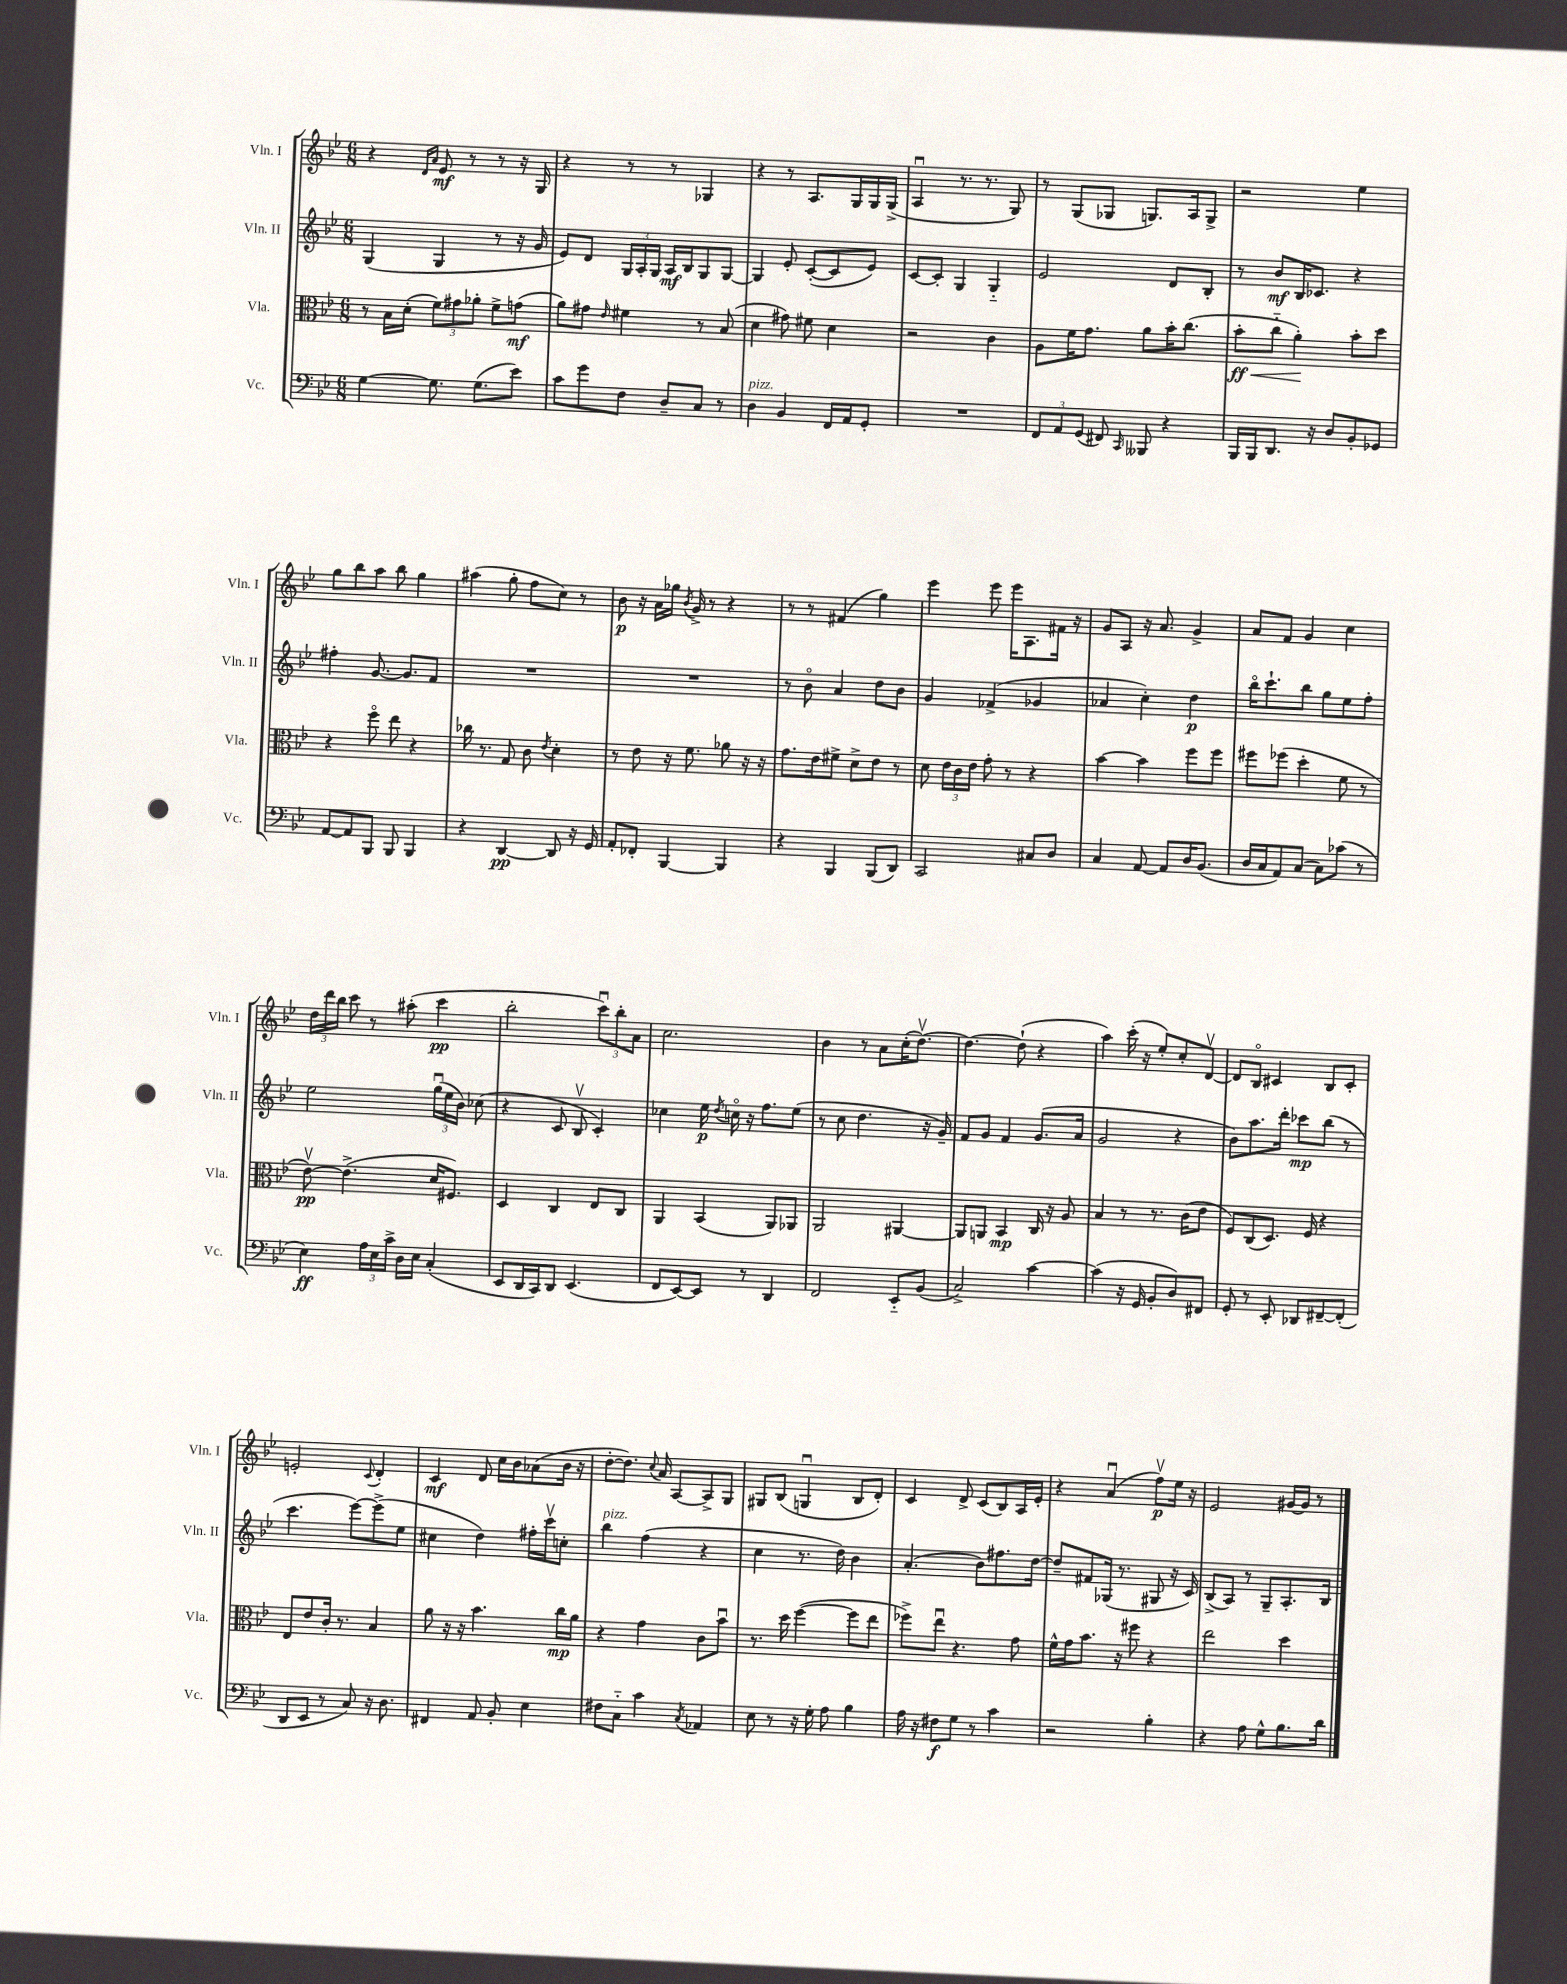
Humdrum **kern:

**kern	**dynam	**kern	**dynam	**kern	**dynam	**kern	**dynam
*part4	*part4	*part3	*part3	*part2	*part2	*part1	*part1
*staff4	*staff4	*staff3	*staff3	*staff2	*staff2	*staff1	*staff1
*I"Vc.	*	*I"Vla.	*	*I"Vln. II	*	*I"Vln. I	*
*I'Vc.	*	*I'Vla.	*	*I'Vln. II	*	*I'Vln. I	*
*clefF4	*	*clefC3	*	*clefG2	*	*clefG2	*
*k[b-e-]	*	*k[b-e-]	*	*k[b-e-]	*	*k[b-e-]	*
*M6/8	*	*M6/8	*	*M6/8	*	*M6/8	*
=14	=14	=14	=14	=14	=14	=14	=14
[4G\	.	8r	.	(4G/	.	4r	.
.	.	16B-\LL	.	.	.	.	.
.	.	(16d'\JJ	.	.	.	.	.
.	.	.	.	.	.	16qqd/LL	.
.	.	.	.	.	.	16qqa/JJ	.
8.G\]	.	12f\L)	.	4G/	.	8e-/	mf
.	.	12g#X\	.	.	.	.	.
.	.	.	.	.	.	8r	.
.	.	12a-X'\J	.	.	.	.	.
(8.G\L	.	.	.	.	.	.	.
.	.	8f^\L	.	8r	.	8r	.
8e-\J)	.	(8gn\J	mf	16r	.	16r	.
.	.	.	.	16g/	.	16G/	.
=15	=15	=15	=15	=15	=15	=15	=15
8c\L	.	8a\L)	.	8e-/L)	.	4r	.
8g\	.	8g#X\J	.	8d/J	.	.	.
.	.	16qqe-/	.	.	.	.	.
8F\J	.	4f#X\	.	24G/LL	.	8r	.
.	.	.	.	24A'/	.	.	.
.	.	.	.	24G/JJ	.	.	.
8D~/L	.	.	.	16A/LL	mf	8r	.
.	.	.	.	16B-/J	.	.	.
8C/J	.	8r	.	8G/	.	4G-X/	.
8r	.	(8B-/	.	[8G/J	.	.	.
=16	=16	=16	=16	=16	=16	=16	=16
!LO:TX:a:i:t=pizz.	!	!	!	!	!	!	!
4D\	.	4d\	.	4G/]	.	4r	.
4BB-/	.	8g#X\)	.	8e-'/	.	8r	.
.	.	8f#X\	.	([8c'/L	.	8.A/L	.
16FF/LL	.	4d\	.	8c/]	.	.	.
16AA/J	.	.	.	.	.	16G/L	.
8GG'/J	.	.	.	8e-/J)	.	16G/	.
.	.	.	.	.	.	(16G^/JJ	.
=17	=17	=17	=17	=17	=17	=17	=17
2.r	.	2r	.	[8c/L	.	4Au/	.
.	.	.	.	8c'/J]	.	.	.
.	.	.	.	4G/	.	8.r	.
.	.	.	.	.	.	8.r	.
.	.	4c\	.	4G/	.	.	.
.	.	.	.	.	.	8G/)	.
=18	=18	=18	=18	=18	=18	=18	=18
12FF/L	.	8A\L	.	2e-/	.	8r	.
12AA/	.	.	.	.	.	.	.
.	.	16f\K	.	.	.	(8G/L	.
(12GG/J	.	.	.	.	.	.	.
.	.	8.g\J	.	.	.	.	.
8FF#X/)	.	.	.	.	.	8G-X/J	.
16qqCC/	.	.	.	.	.	.	.
8BBB--X/	.	8a\L	.	.	.	8.Gn/L)	.
4r	.	16b-'\K	.	8d/L	.	.	.
.	.	(8.cc\J	.	.	.	16A/k	.
.	.	.	.	8B-'/J	.	8G^/J	.
=19	=19	=19	=19	=19	=19	=19	=19
!	!	!	!LO:HP:b	!	!	!	!
16BBB-/LL	.	8b-'\L	< ff	8r	.	2r	.
16BBB-/J	.	.	.	.	.	.	.
8.DD/J	.	8cc\J	.	8b-/L	mf	.	.
.	.	4a'\)	.	16B-/K	.	.	.
16r	.	.	.	8.c-X/J	.	.	.
8D/L	.	.	.	.	.	.	.
8BB-'/	.	8b-'\L	[	4r	.	4ee-\	.
8GG-X/J	.	8dd\J	.	.	.	.	.
!!LO:LB:g=z
=20	=20	=20	=20	=20	=20	=20	=20
[8AA/L	.	4r	.	4ff#X'\	.	8gg\L	.
8AA/]	.	.	.	.	.	8bb-\	.
8BBB-/J	.	8ff\	.	[8.g/	.	8aa\J	.
8BBB-/	.	8ee-\	.	.	.	8bb-\	.
.	.	.	.	8.g/L]	.	.	.
4BBB-/	.	4r	.	.	.	4gg\	.
.	.	.	.	8f/J	.	.	.
=21	=21	=21	=21	=21	=21	=21	=21
4r	.	16cc-X\	.	2.r	.	(4aa#X\	.
.	.	8.r	.	.	.	.	.
[4DD/	pp	8G/	.	.	.	8gg'\	.
.	.	8c\	.	.	.	8ff\L	.
.	.	8qe-/	.	.	.	.	.
8DD/]	.	4d'\	.	.	.	8cc\J)	.
16r	.	.	.	.	.	8r	.
16GG/	.	.	.	.	.	.	.
=22	=22	=22	=22	=22	=22	=22	=22
8AA'/L	.	8r	.	2.r	.	8b-\	p
8FF-X'/J	.	8e-\	.	.	.	16r	.
.	.	.	.	.	.	16a\LL	.
[4BBB-/	.	16r	.	.	.	16gg-X\JJ	.
.	.	.	.	.	.	8qb-/	.
.	.	8.f\	.	.	.	16g^/	.
.	.	.	.	.	.	8r	.
4BBB-/]	.	8a-X\	.	.	.	4r	.
.	.	16r	.	.	.	.	.
.	.	16r	.	.	.	.	.
=23	=23	=23	=23	=23	=23	=23	=23
4r	.	8.g\L	.	8r	.	8r	.
.	.	.	.	8b-\	.	8r	.
.	.	16e-\k	.	.	.	.	.
4BBB-/	.	8f#X^\J	.	4a/	.	(4f#X/	.
.	.	8d^\L	.	.	.	.	.
(8BBB-/L	.	8e-\J	.	8dd\L	.	4gg\)	.
8DD/J)	.	8r	.	8b-\J	.	.	.
=24	=24	=24	=24	=24	=24	=24	=24
2CC/	.	8d\	.	4g/	.	4eee-\	.
.	.	24e-\LL	.	.	.	.	.
.	.	24c\	.	.	.	.	.
.	.	24e-\JJ	.	.	.	.	.
.	.	8g'\	.	(4f-X^/	.	8eee-\	.
.	.	8r	.	.	.	16eee-\KL	.
.	.	.	.	.	.	8.A\	.
8C#X/L	.	4r	.	4g-X/	.	.	.
8D/J	.	.	.	.	.	16f#X\Jk	.
.	.	.	.	.	.	16r	.
=25	=25	=25	=25	=25	=25	=25	=25
4C/	.	[4b-\	.	4a-X/	.	8g/L	.
.	.	.	.	.	.	8A/J	.
[8AA/	.	4b-\]	.	4cc'\)	.	16r	.
.	.	.	.	.	.	8.a/	.
8AA/L]	.	.	.	.	.	.	.
16D/K	.	8ff\L	.	4dd\	p	4g^/	.
(8.BB-/J	.	.	.	.	.	.	.
.	.	8ff\J	.	.	.	.	.
=26	=26	=26	=26	=26	=26	=26	=26
16D/LL	.	8ff#X\L	.	16bb-\KL	.	8a/L	.
16C/J	.	.	.	8.ccc`\	.	.	.
8AA/)	.	(8ff-X\J	.	.	.	8f/J	.
(8C/J	.	4dd'\	.	8bb-\J	.	4g/	.
8C\L)	.	.	.	8gg\L	.	.	.
(8c-X\J	.	8f\	.	8ee-\	.	4cc\	.
8r	.	8r	.	8ff'\J	.	.	.
!!LO:LB:g=z
=27	=27	=27	=27	=27	=27	=27	=27
4E-\)	ff	[8e-v\)	pp	2ee-\	.	24dd\LL	.
.	.	.	.	.	.	24ddd\	.
.	.	.	.	.	.	24bb-\JJ	.
.	.	(4.e-^\]	.	.	.	8ccc\	.
24A\LL	.	.	.	.	.	8r	.
24E-\	.	.	.	.	.	.	.
24c^\JJ	.	.	.	.	.	.	.
16D\LL	.	.	.	.	.	(8aa#X'\	.
16E-\JJ	.	.	.	.	.	.	.
(4C'/	.	16d/KL	.	(24ggu\LL	.	4ccc\	pp
.	.	.	.	24ee-\	.	.	.
.	.	8.F#X/J)	.	.	.	.	.
.	.	.	.	24b-\JJ)	.	.	.
.	.	.	.	(8cc-X\	.	.	.
=28	=28	=28	=28	=28	=28	=28	=28
8EE-/L	.	4D/	.	4r	.	2bb-'\	.
16DD/L	.	.	.	.	.	.	.
16CC/J)	.	.	.	.	.	.	.
8DD/J	.	4C/	.	8c/	.	.	.
(4.EE-/	.	.	.	8B-v/	.	.	.
.	.	8E-/L	.	4c'/)	.	12cccu\L)	.
.	.	.	.	.	.	12bb-'\	.
.	.	8C/J	.	.	.	.	.
.	.	.	.	.	.	12a\J	.
=29	=29	=29	=29	=29	=29	=29	=29
8FF/L	.	4AA/	.	4cc-X\	.	2.cc\	.
[8EE-/)	.	.	.	.	.	.	.
8EE-/J]	.	(4BB-/	.	16ee-\	p	.	.
.	.	.	.	8qdd/	.	.	.
.	.	.	.	16ccn\	.	.	.
8r	.	.	.	16r	.	.	.
.	.	.	.	8.ff\L	.	.	.
4DD/	.	8AA/L)	.	.	.	.	.
.	.	8AA-X/J	.	(8ee-\J	.	.	.
=30	=30	=30	=30	=30	=30	=30	=30
2FF/	.	2AA/	.	8r	.	4b-\	.
.	.	.	.	8cc\	.	.	.
.	.	.	.	4.dd\	.	8r	.
.	.	.	.	.	.	8a\L	.
8EE-/L	.	[4AA#X/	.	.	.	(16cc'\K	.
.	.	.	.	.	.	[8.ddv\J)	.
(8BB-/J	.	.	.	16r	.	.	.
.	.	.	.	16g~/)	.	.	.
=31	=31	=31	=31	=31	=31	=31	=31
2C^/)	.	8AA#/L]	.	8f/L	.	4.dd\_	.
.	.	8AAn/J	.	8g/J	.	.	.
.	.	4BB-/	mp	4f/	.	.	.
.	.	.	.	.	.	(8dd`\]	.
[4c\	.	16C/	.	(8.g/L	.	4r	.
.	.	16r	.	.	.	.	.
.	.	8A/	.	.	.	.	.
.	.	.	.	16a/Jk	.	.	.
=32	=32	=32	=32	=32	=32	=32	=32
(4c\]	.	4B-/	.	2g/	.	4aa\)	.
16r	.	8r	.	.	.	(16ccc'\	.
16GG/	.	.	.	.	.	16r	.
8BB-'/L	.	8.r	.	.	.	8ee-'/L)	.
8D/)	.	.	.	4r	.	8cc'/	.
.	.	(16c\KL	.	.	.	.	.
8FF#X/J	.	8e-\J	.	.	.	[8dv/J	.
=33	=33	=33	=33	=33	=33	=33	=33
8GG'/	.	8F/L)	.	8b-\L)	.	8d/L]	.
8r	.	(8C/	.	8.aa\	.	8B-/J	.
8EE-'/	.	8.D/J)	.	.	.	4c#X/	.
.	.	.	.	16ddd'\Jk	.	.	.
8DD-X/L	.	.	.	8ccc-X\L	mp	.	.
.	.	16F/	.	.	.	.	.
[8FF#X~/	.	4r	.	(8bb-\J	.	8B-/L	.
(8FF#'/J]	.	.	.	8r	.	8c#'/J	.
!!LO:LB:g=z
=34	=34	=34	=34	=34	=34	=34	=34
8DD/L	.	8E-/L	.	4.ccc\	.	2en'/	.
8EE-/J	.	8e-/	.	.	.	.	.
8r	.	16c'/Jk	.	.	.	.	.
.	.	8.r	.	.	.	.	.
8C/)	.	.	.	[8eee-\L)	.	.	.
.	.	.	.	.	.	8qqc/	.
16r	.	4B-/	.	(8eee-^\]	.	4d'/	.
8.D\	.	.	.	.	.	.	.
.	.	.	.	8ee-\J	.	.	.
=35	=35	=35	=35	=35	=35	=35	=35
4FF#X/	.	8a\	.	4cc#X\	.	4c/	mf
.	.	16r	.	.	.	.	.
.	.	16r	.	.	.	.	.
8AA/	.	4.b-\	.	4dd\)	.	8d/	.
8BB-'/	.	.	.	.	.	16cc\LL	.
.	.	.	.	.	.	16b-\J	.
4E-\	.	.	.	16ff#X'\LL	.	(8a-X\	.
.	.	.	.	16cccv\J	.	.	.
.	.	16cc\LL	mp	8ccn'\J	.	16b-\Jk	.
.	.	16a\JJ	.	.	.	16r	.
=36	=36	=36	=36	=36	=36	=36	=36
!	!	!	!	!LO:TX:a:i:t=pizz.	!	!	!
8F#X\L	.	4r	.	4bb-\	.	[8dd'\L	.
8C\J	.	.	.	.	.	8.dd\J])	.
4c\	.	4g\	.	(4ff\	.	.	.
.	.	.	.	.	.	8qqcc/	.
.	.	.	.	.	.	16a/	.
.	.	.	.	.	.	[8A/L	.
8qC/	.	.	.	.	.	.	.
4AA-X/	.	8c\L	.	4r	.	8A^/]	.
.	.	8b-u\J	.	.	.	8G/J	.
=37	=37	=37	=37	=37	=37	=37	=37
8E-\	.	8.r	.	4cc\	.	8G#X/L	.
8r	.	.	.	.	.	(8B-/J	.
.	.	16dd\	.	.	.	.	.
16r	.	([4ff\	.	8.r	.	4Gnu/	.
16G'\	.	.	.	.	.	.	.
8A\	.	.	.	.	.	.	.
.	.	.	.	16dd\)	.	.	.
4B-\	.	8ff\L]	.	4b-\	.	8B-/L	.
.	.	8ee-\J	.	.	.	8d'/J)	.
=38	=38	=38	=38	=38	=38	=38	=38
16A\	.	8ff-X^\L)	.	(4.a'/	.	4c/	.
16r	.	.	.	.	.	.	.
8F#X\L	f	8ee-u\J	.	.	.	.	.
8G\J	.	4.r	.	.	.	8d^/	.
8r	.	.	.	8b-\L)	.	(8c/L	.
4c\	.	.	.	8.ff#X\	.	8B-/)	.
.	.	8g\	.	.	.	16A/L	.
.	.	.	.	[16dd\Jk	.	16e-'/JJ	.
=39	=39	=39	=39	=39	=39	=39	=39
2r	.	16f^^\LL	.	8dd~/L]	.	4r	.
.	.	16g\J	.	.	.	.	.
.	.	8.b-\J	.	8f#X/	.	.	.
.	.	.	.	(16G-X/Jk	.	(4au/	.
.	.	16r	.	8.r	.	.	.
.	.	8ff#X\	.	.	.	.	.
4B-'\	.	4r	.	8G#X/	.	8ffv\L)	p
.	.	.	.	16r	.	16ee-\Jk	.
.	.	.	.	16c/)	.	16r	.
=40	=40	=40	=40	=40	=40	=40	=40
4r	.	2ee-\	.	(8B-^/L	.	2e-/	.
.	.	.	.	8A/J)	.	.	.
8A\	.	.	.	8r	.	.	.
8G^^\L	.	.	.	8G~/L	.	.	.
8.B-\	.	4dd\	.	8.A'/	.	[16g#X/LL	.
.	.	.	.	.	.	16g#/JJ]	.
.	.	.	.	.	.	8r	.
16d\Jk	.	.	.	16B-/Jk	.	.	.
==	==	==	==	==	==	==	==
*-	*-	*-	*-	*-	*-	*-	*-
